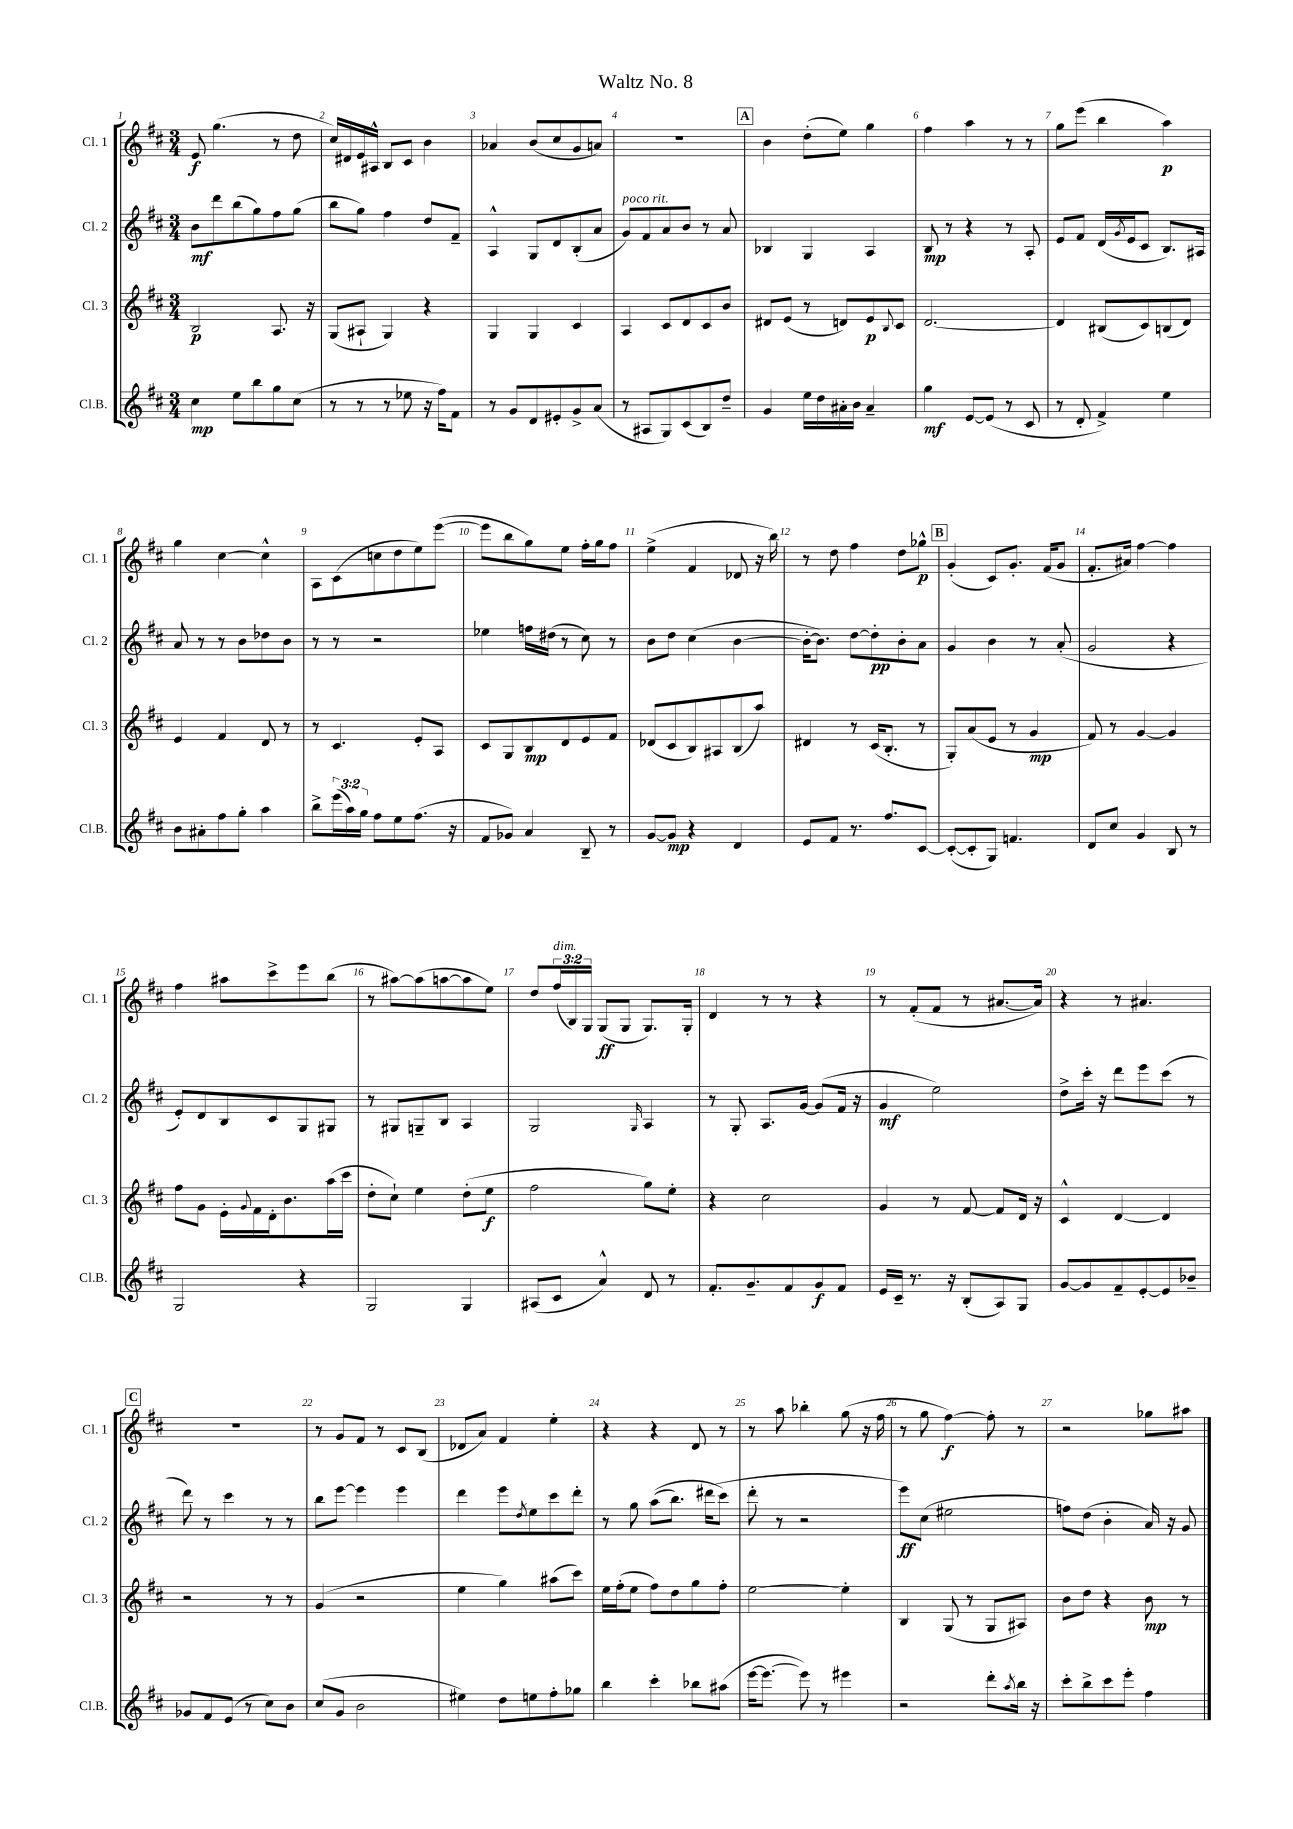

**kern	**kern	**kern	**kern
*staff4	*staff3	*staff2	*staff1
*clefG2	*clefG2	*clefG2	*clefG2
*k[f#c#]	*k[f#c#]	*k[f#c#]	*k[f#c#]
*M3/4	*M3/4	*M3/4	*M3/4
4cc#	2B	8b	8e
.	.	8ddd	(4.gg
8ee	.	(8bb	.
8bb	.	8gg)	.
8gg	8.A	8ff#	8r
(8cc#	.	(8gg	8dd
.	16r	.	.
=	=	=	=
8r	(8G	8bb	16cc#)
.	.	.	16d#
8r	8A#`	8gg)	16e
.	.	.	16A#^^
8r	4G)	4ff#	8B
8ee-	.	.	8c#
16r	4r	8dd	4b
16ff#)	.	.	.
8f#	.	8f#~	.
=	=	=	=
8r	4G	4A^^	4a-
8g	.	.	.
8d	4G	8G	(8b
8e#'	.	8d	8cc#
8g^	4c#	(8B'	8g
(8a	.	8a	8a)
=	=	=	=
8r	4A	8g)	2.r
8A#	.	8f#	.
8G)	8c#	8a	.
(8c#	8d	8b	.
8B)	8c#	8r	.
8dd~	8b	8a	.
=	=	=	=
4g	8d#	4B-	4b
.	(8e	.	.
16ee	8r	4G	(8dd'
16dd	.	.	.
16a#'	8d)	.	8ee)
16b	.	.	.
4a#~	8e	4A	4gg
.	8qqB	.	.
.	8c#	.	.
=	=	=	=
4gg	[2.d	8B	4ff#
.	.	8r	.
[8e	.	4r	4aa
(8e]	.	.	.
8r	.	8r	8r
8c#	.	8A'	8r
=	=	=	=
8r	4d]	8e	8gg
8d'	.	8f#	(8eee
4f#^)	(8B#	(16d	4bb
.	.	8qg	.
.	.	16e	.
.	8c#)	8c#	.
4ee	(8B	8.B)	4aa)
.	8d)	.	.
.	.	16A#	.
=	=	=	=
8b	4e	8a	4gg
8a#'	.	8r	.
8ff#	4f#	8r	[4cc#
8gg'	.	8b	.
4aa	8d	8dd-	4cc#^^]
.	8r	8b	.
=	=	=	=
8bb^	8r	8r	8A
(24eee	4.c#	8r	(8c#
24aa)	.	.	.
24gg	.	.	.
8ff#	.	2r	8cc
8ee	.	.	8dd
(8.ff#	8e'	.	8ee)
.	8A	.	([8eee
16r	.	.	.
=	=	=	=
8f#	8c#	4ee-	8eee]
8g-)	8G	.	8bb
4a	8B	16ff	8gg)
.	.	(16dd#	.
.	8d	8r	8ee
8B~	8e	8cc#)	16ff#'
.	.	.	16gg
8r	8f#	8r	8ff#
=	=	=	=
[8g	(8d-	8b	(4ee^
8g]	8c#	8dd	.
4r	8B)	(4cc#	4f#
.	8A#	.	.
4d	(8B	[4b	8d-
.	8aa)	.	16r
.	.	.	16bb)
=	=	=	=
8e	4d#	16b'_	8r
.	.	8.b])	.
8f#	.	.	8dd
8.r	8r	[8dd	4ff#
.	(16c#	8dd']	.
8.ff#	8.B'	.	.
.	.	8b'	8dd
[8c#	8r	8a	8gg-^^
=	=	=	=
(8c#'_	8G')	4g	(4g'
8c#']	(8a	.	.
8G)	8e	4b	8c#)
4.f	8r	.	8.g'
.	4g	8r	.
.	.	.	(16f#
.	.	(8a'	8g
=	=	=	=
8d	8f#)	2g	8.f#'
8cc#	8r	.	.
.	.	.	16a#)
4g	[4g	.	[4ff#
8B	4g]	4r	4ff#]
8r	.	.	.
=	=	=	=
2G	8ff#	8e')	4ff#
.	8g	8d	.
.	16e'	8B	8aa#
.	8qqg	.	.
.	16f#	.	.
.	16d'	8c#	8ccc#^
.	8.b	.	.
4r	.	8G	8eee
.	(16aa	8G#	(8bb
.	16ccc#	.	.
=	=	=	=
2G	8dd'	8r	8r
.	8cc#`)	8G#	[8aa#)
.	4ee	8G~	(8aa#]
.	.	8B	[8aa
4G	(8dd'	4A	8aa]
.	8ee	.	8ee)
=	=	=	=
(8A#	2ff#	2G	8dd
8c#	.	.	(24ff#
.	.	.	24B)
.	.	.	24G
4a^^)	.	.	(8G
.	.	.	8G
.	.	16qqG	.
8d	8gg)	4A	8.G)
8r	8ee'	.	.
.	.	.	16G'
=	=	=	=
8.f#'	4r	8r	4d
.	.	8G'	.
8.g~	.	.	.
.	2cc#	8.A	8r
8f#	.	.	8r
.	.	[16g	.
8g	.	(8g]	4r
8f#	.	16f#	.
.	.	16r	.
=	=	=	=
16e	4g	4g	8r
16c#~	.	.	.
8.r	.	.	(8f#'
.	8r	2ee)	8f#
16r	.	.	.
(8B'	[8f#	.	8r
8A)	8f#]	.	[8.a#
8G	16d	.	.
.	16r	.	16a#])
=	=	=	=
[8g	4c#^^	8dd^	4r
8g]	.	16ccc#'	.
.	.	16r	.
8f#~	[4d	8ddd	8r
[8e'	.	8eee	4.a#
8e]	4d]	(8ccc#	.
8b-~	.	8r	.
=	=	=	=
8g-	2r	8ddd)	2.r
8f#	.	8r	.
(8e	.	4ccc#	.
8r	.	.	.
8cc#)	8r	8r	.
8b	8r	8r	.
=	=	=	=
(8cc#	(4g	8bb	8r
8g	.	[8eee	8g
2b	2r	4eee]	8f#
.	.	.	8r
.	.	4eee	8c#
.	.	.	(8B
=	=	=	=
4ee#)	4ee	4ddd	8d-
.	.	.	8a)
8dd	4gg)	8eee	4f#
.	.	8qdd	.
8ee	.	8ee	.
8ff#'	(8aa#	8ccc#	4ee'
8gg-	8ccc#)	8ddd'	.
=	=	=	=
4bb	16ee	8r	4r
.	(16ff#'	.	.
.	8ee	8gg	.
4ccc#'	8ff#)	&((8aa	4r
.	8dd	8.bb)	.
8bb-	8gg	.	8d
.	.	(16ddd#	.
(8aa#	8ff#'	8ccc#&)	8r
=	=	=	=
[16eee	[2ee	8ddd'	8r
8.eee_	.	.	.
.	.	8r	8aa
8eee])	.	2r	4bb-'
8r	.	.	.
4eee#	4ee']	.	(8gg
.	.	.	16r
.	.	.	16ff#
=	=	=	=
2r	4B	8eee)	8r
.	.	(8cc#	8gg
.	(8G	2ee#	[4ff#)
.	8r	.	.
8ddd'	8G	.	8ff#']
8qaa	.	.	.
16bb	8A#)	.	8r
16r	.	.	.
=	=	=	=
8ccc#'	8b	8ff)	2r
8bb^	8dd	(8dd	.
8ccc#	4r	4b'	.
8eee'	.	.	.
4ff#	8b	16a)	8gg-
.	.	16r	.
.	8r	8g	8aa#
==	==	==	==
*-	*-	*-	*-
